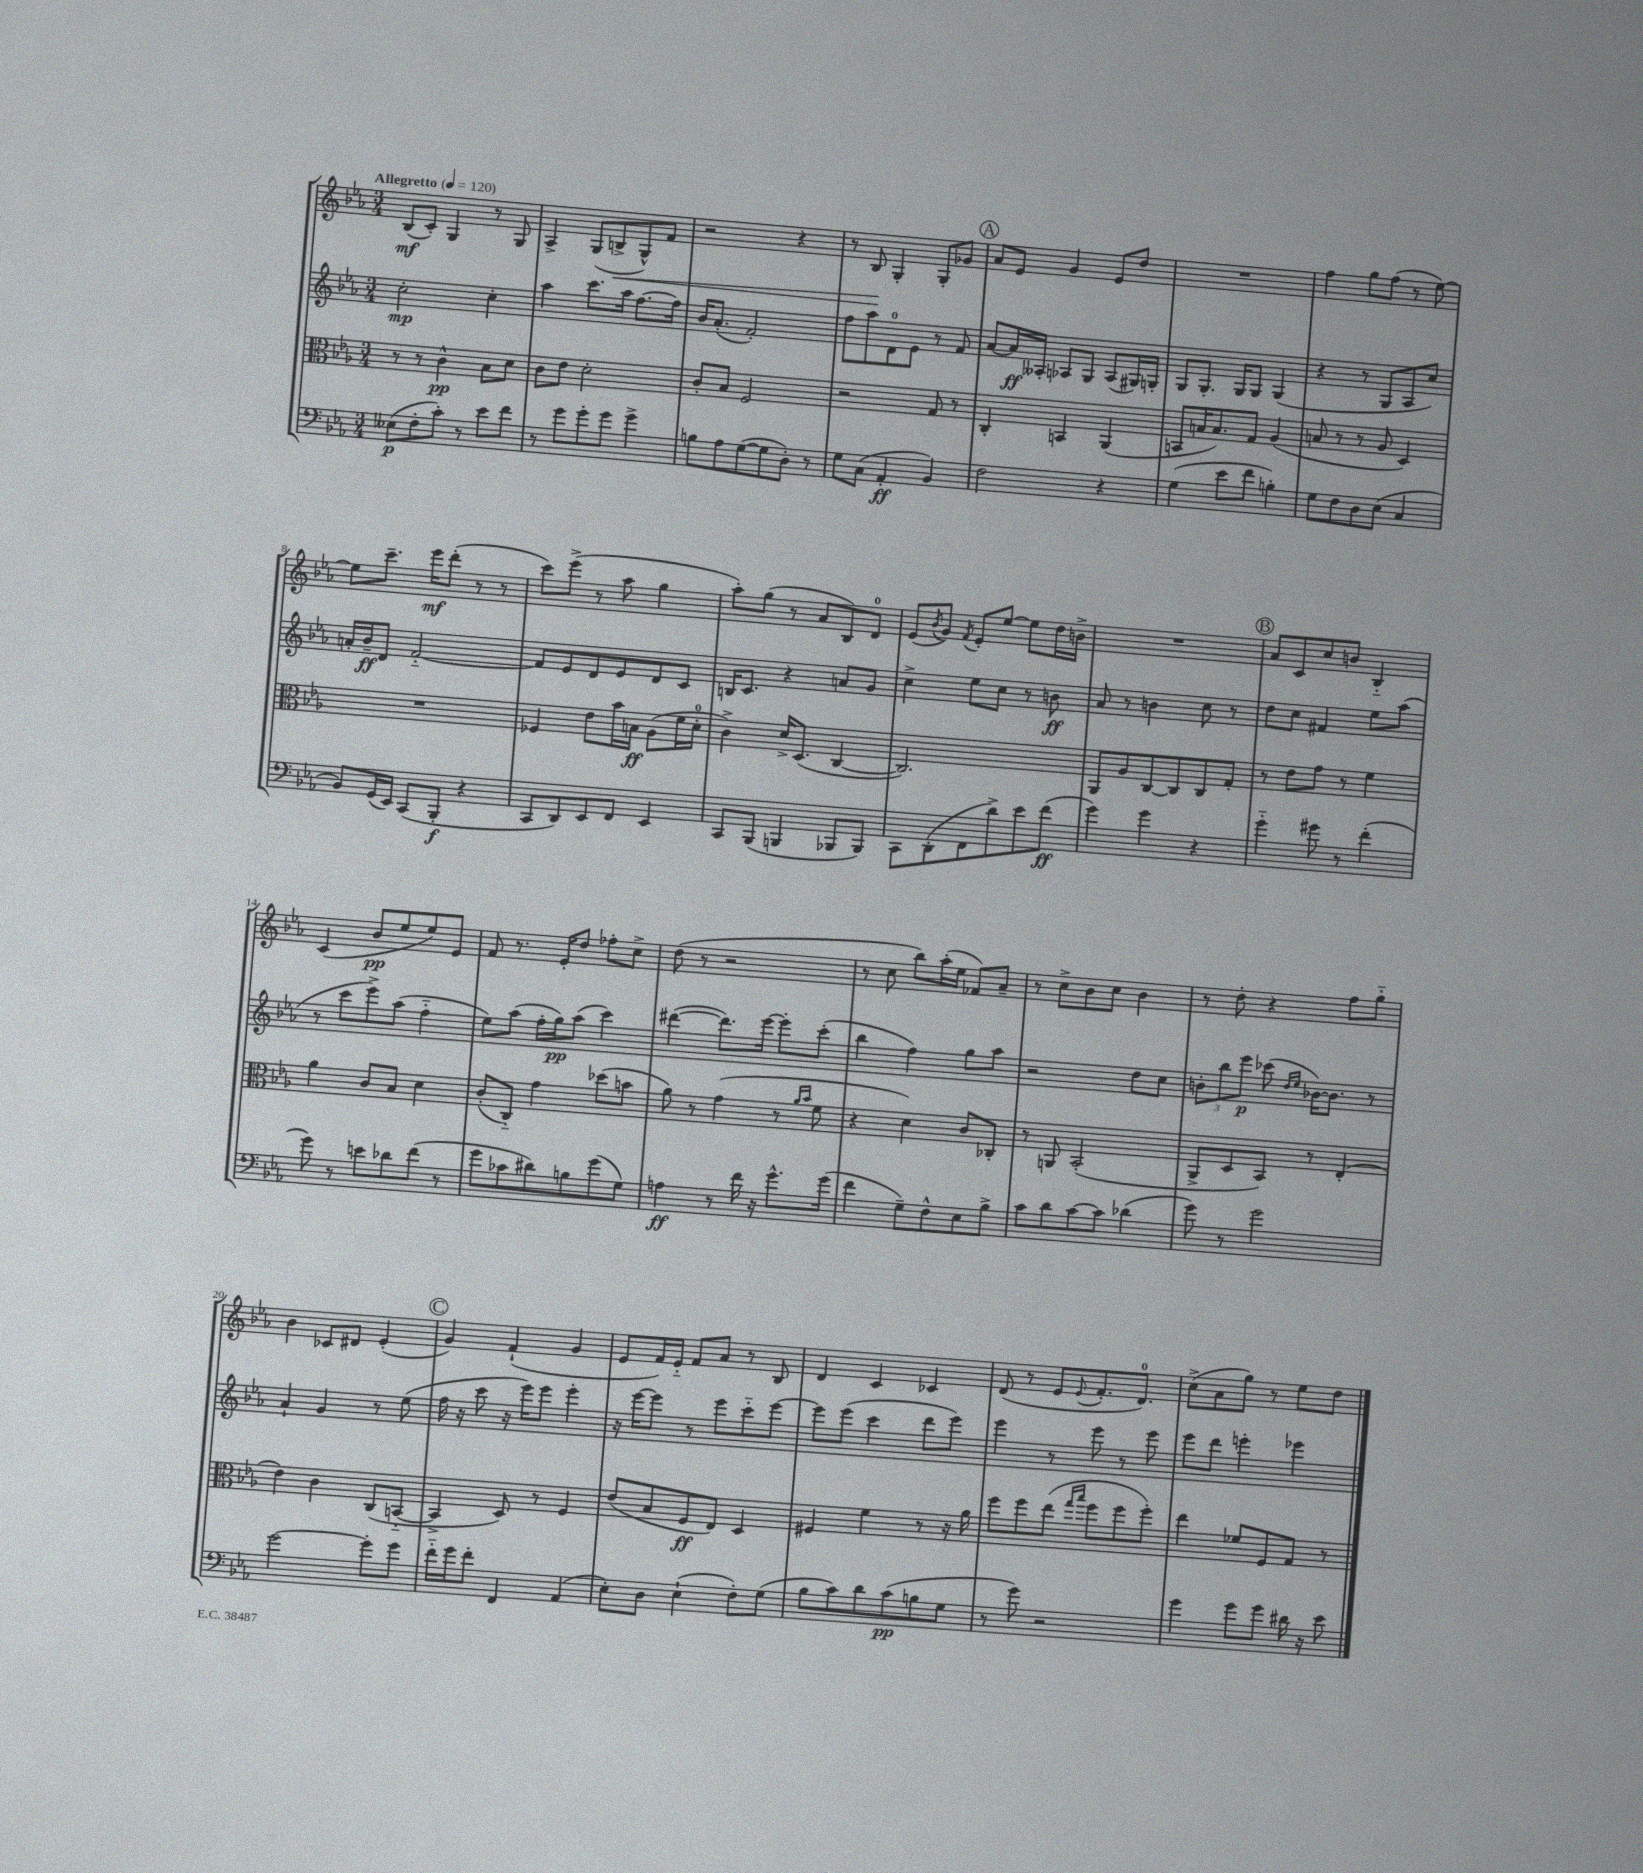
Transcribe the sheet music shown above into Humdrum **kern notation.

**kern	**dynam	**kern	**dynam	**kern	**dynam	**kern	**dynam
*part4	*part4	*part3	*part3	*part2	*part2	*part1	*part1
*staff4	*staff4	*staff3	*staff3	*staff2	*staff2	*staff1	*staff1
*clefF4	*	*clefC3	*	*clefG2	*	*clefG2	*
*k[b-e-a-]	*	*k[b-e-a-]	*	*k[b-e-a-]	*	*k[b-e-a-]	*
*M3/4	*	*M3/4	*	*M3/4	*	*M3/4	*
*MM120	*	*MM120	*	*MM120	*	*MM120	*
=1	=1	=1	=1	=1	=1	=1	=1
!	!	!	!	!	!	!LO:TX:a:B:t=Allegretto	!
(8E--X\L	p	8r	.	2cc'\	mp	(8B-/L	mf
8F'\	.	8r	.	.	.	8c'/J)	.
8c'\J)	.	4c^^\	pp	.	.	4G/	.
8r	.	.	.	.	.	.	.
8e-\L	.	8B-\L	.	4cc'\	.	8r	.
8f\J	.	8d\J	.	.	.	8G/	.
=2	=2	=2	=2	=2	=2	=2	=2
8r	.	8c\L	.	4aa-\	.	4A-^/	.
8g\L	.	8e-\J	.	.	.	.	.
8g'\	.	2d'\	.	8.ccc\L	.	(8G/L	.
!	!	!	!	!	!	!	!LO:HP:b
8g\J	.	.	.	.	.	8Bn^/	<
.	.	.	.	16aa-\Jk	.	.	.
4g^\	.	.	.	[8.ff\L	.	8G^^/)	.
.	.	.	.	.	.	8f/J	.
.	.	.	.	16ff\Jk]	.	.	.
=3	=3	=3	=3	=3	=3	=3	=3
8Bn\L	.	8c'/L	.	16b-/KL	.	2r	.
.	.	.	.	(8.a-'/J	.	.	.
8A-\	.	8B-/J	.	.	.	.	.
([8G\	.	2F/	.	2f'/)	.	.	.
8G\]	.	.	.	.	.	.	.
8D'\J)	.	.	.	.	.	4r	.
8r	.	.	.	.	.	.	.
=4	=4	=4	=4	=4	=4	=4	=4
8G\L	.	2r	.	8ff\L	.	8r	.
(8C\J	.	.	.	8aa-\	.	8B-/	.
4AA-'/	ff	.	.	8d\	.	4G'/	[
.	.	.	.	8e-\J	.	.	.
4BB-/)	.	8G/	.	8r	.	8G'/L	.
.	.	8r	.	8f/	.	8g-X/J	.
!!LO:REH:place=s1:t=A
=5	=5	=5	=5	=5	=5	=5	=5
2F\	.	4C'/	.	[8a-/L	.	8a-/L	.
.	.	.	.	16a-/L]	ff	8e-/J	.
.	.	.	.	16A--X'/JJ	.	.	.
.	.	4BBn/	.	8A-X/L	.	4g/	.
.	.	.	.	8G/J	.	.	.
4r	.	(4AA-/	.	(8A-/L	.	8e-/L	.
.	.	.	.	16G#X/L)	.	8dd/J	.
.	.	.	.	16Gn'/JJ	.	.	.
=6	=6	=6	=6	=6	=6	=6	=6
(4G\	.	8BBn/L	.	8G/L	.	2.r	.
.	.	16Bn/K	.	8.G'/J	.	.	.
.	.	8.B/)	.	.	.	.	.
8e-\L	.	.	.	.	.	.	.
.	.	.	.	16G/KL	.	.	.
8f\J	.	8G/J	.	8G/J	.	.	.
4Bn'\)	.	(4A-/	.	(4G/	.	.	.
=7	=7	=7	=7	=7	=7	=7	=7
8G\L	.	8Bn/	.	4r	.	4ff\	.
8F\	.	8r	.	.	.	.	.
8D\	.	8r	.	8r	.	8gg\L	.
(8E-\J	.	8A-/	.	8G/L	.	(8ff\J	.
4C/	.	4D/)	.	8A-/	.	8r	.
.	.	.	.	8cc/J)	.	[8ee-\)	.
!!LO:LB:g=z
=8	=8	=8	=8	=8	=8	=8	=8
8BB-/L)	.	2.r	.	16an'/LL	.	8ee-\L]	.
.	.	.	.	16b-~/J	ff	.	.
(16GG/L	.	.	.	8d/J	.	8.ccc~\J	.
16EE-/JJ)	.	.	.	.	.	.	.
(8CC/L	.	.	.	[2f/	.	.	.
.	.	.	.	.	.	16eee-\KL	mf
8BBB-'/J	f	.	.	.	.	(8ddd'\J	.
4r	.	.	.	.	.	8r	.
.	.	.	.	.	.	8r	.
=9	=9	=9	=9	=9	=9	=9	=9
8CC/L	.	4F-X/	.	8f/L]	.	8ccc\L)	.
8DD/)	.	.	.	8e-/	.	(8eee-^\J	.
8EE-/	.	8e-\L	.	8d/	.	8r	.
8FF/J	.	16b-\L	.	8e-/	.	8aa-\	.
.	.	16Bn\JJ	ff	.	.	.	.
4EE-/	.	(8A-\L	.	8d/	.	4gg\	.
.	.	16f\L	.	8c/J	.	.	.
.	.	16d'\JJ	.	.	.	.	.
=10	=10	=10	=10	=10	=10	=10	=10
8CC/L	.	4c^\)	.	16Bn/KL	.	8aa-'\L)	.
.	.	.	.	8.c/J	.	.	.
(8BBB-/J	.	.	.	.	.	(8gg\J	.
4BBBn/	.	16d^/KL	.	4r	.	8r	.
.	.	(8.D/J	.	.	.	.	.
.	.	.	.	.	.	8a-/L	.
8BBB-X/L	.	[4C/	.	8an/L	.	8B-/)	.
8BBB-/J)	.	.	.	8g/J	.	8d/J	.
=11	=11	=11	=11	=11	=11	=11	=11
8CC\L	.	2.C/])	.	4cc^\	.	(8e-/L	.
.	.	.	.	.	.	8qb-/	.
(8DD'\	.	.	.	.	.	8g/J)	.
.	.	.	.	.	.	8qf/	.
8FF\	.	.	.	8ee-\L	.	8e-'/L	.
8d^\)	.	.	.	8cc\J	.	[8ee-/J	.
8e-\	.	.	.	8r	.	8ee-\L]	.
(8f\J	ff	.	.	8bn\	ff	16dd\L	.
.	.	.	.	.	.	16bn^\JJ	.
=12	=12	=12	=12	=12	=12	=12	=12
4g\)	.	8AA-/L	.	8a-/	.	2.r	.
.	.	8A-/	.	8r	.	.	.
4g\	.	[8C/	.	4bn\	.	.	.
.	.	8C/]	.	.	.	.	.
4r	.	8C/	.	8cc\	.	.	.
.	.	8G'/J	.	8r	.	.	.
!!LO:REH:place=s1:t=B
=13	=13	=13	=13	=13	=13	=13	=13
4g\	.	8r	.	8dd\L	.	8a-/L	.
.	.	8e-\L	.	8cc\J	.	8c/	.
8g#X\	.	8g\J	.	4f#X/	.	8cc/	.
8r	.	8r	.	.	.	8bn/J	.
(4f'\	.	4f\	.	8ee-\L	.	4B-/	.
.	.	.	.	(8aa-\J	.	.	.
!!LO:LB:g=z
=14	=14	=14	=14	=14	=14	=14	=14
8g\)	.	4a-\	.	8r	.	(4c/	.
8r	.	.	.	8ccc\L	.	.	.
8en\L	.	8c/L	.	8eee-^\)	.	8b-/L	pp
8d-X\	.	8B-/J	.	(8aa-\J	.	8ee-/	.
(8f\J	.	4d\	.	4ff\	.	8ee-/)	.
8r	.	.	.	.	.	8e-/J	.
=15	=15	=15	=15	=15	=15	=15	=15
8g\L	.	(8c'/L	.	8ee-\L)	.	8f/	.
8c-X\	.	8C/J)	.	(8aa-\J	.	8.r	.
8d#X\)	.	4g\	.	16ff'\LL	.	.	.
.	.	.	.	16gg\J)	pp	16e-'/KL	.
8Bn\	.	.	.	(8aa-\J	.	8dd/J	.
(8g\	.	(8dd-X\L	.	4ccc\)	.	8ff-X'\L	.
8G\J)	.	8bn\J	.	.	.	8cc^\J	.
=16	=16	=16	=16	=16	=16	=16	=16
4An\	ff	8a-\)	.	([4ddd#X\	.	(8dd\	.
.	.	8r	.	.	.	8r	.
8r	.	(4g\	.	8.ddd#\L])	.	2r	.
16f\	.	.	.	.	.	.	.
16r	.	.	.	[16eee-\Jk	.	.	.
8.g^^\L	.	8r	.	8eee-'\L]	.	.	.
.	.	16qqa-/LL	.	.	.	.	.
.	.	16qqb-/JJ	.	.	.	.	.
.	.	8f\	.	(8ccc'\J	.	.	.
(16g\Jk	.	.	.	.	.	.	.
=17	=17	=17	=17	=17	=17	=17	=17
4f\	.	4r	.	4bb-\	.	8r	.
.	.	.	.	.	.	8cc\	.
8G~\L)	.	4d\)	.	4ff\)	.	8bb-\L)	.
8F^^\	.	.	.	.	.	(16aa-'\L	.
.	.	.	.	.	.	16ee-\JJ	.
8E-\	.	8c/L	.	8gg\L	.	8f-X/L)	.
8B-^\J	.	8C-X'/J	.	8aa-\J	.	8a-~/J	.
=18	=18	=18	=18	=18	=18	=18	=18
8c\L	.	8r	.	2r	.	8r	.
8d\	.	8AAn/	.	.	.	8cc^\L	.
[8c\	.	(2BB-'/	.	.	.	8b-\	.
8c\J]	.	.	.	.	.	8cc\J	.
(4d-X\	.	.	.	8dd\L	.	4b-\	.
.	.	.	.	8cc\J	.	.	.
=19	=19	=19	=19	=19	=19	=19	=19
8g\)	.	8AA-^/L	.	12bn'\L	.	8r	.
.	.	.	.	12bb-\	.	.	.
8r	.	8D/	.	.	.	8dd'\	.
.	.	.	.	12eee-\J	p	.	.
2g\	.	8BB-/J)	.	(8ccc-X\	.	4r	.
.	.	.	.	16qqdd/LL	.	.	.
.	.	.	.	16qqee-/JJ	.	.	.
.	.	8r	.	[16b-X\KL)	.	.	.
.	.	.	.	8.b-\J]	.	.	.
.	.	(4E-'/	.	.	.	8ff\L	.
.	.	.	.	8r	.	8gg\J	.
!!LO:LB:g=z
=20	=20	=20	=20	=20	=20	=20	=20
[2g\	.	4e-\)	.	4a-`/	.	4b-\	.
.	.	4c\	.	4g/	.	8c-X/L	.
.	.	.	.	.	.	8d#X/J	.
8g'\L]	.	(8C/L	.	8r	.	(4e-'/	.
8g\J	.	[8BBn/J	.	(8ee-\	.	.	.
!!LO:REH:place=s1:t=C
=21	=21	=21	=21	=21	=21	=21	=21
16f\LL	.	4BB^/]	.	16ff\	.	4g/)	.
16g\J	.	.	.	16r	.	.	.
8f'\J	.	.	.	8ccc\	.	.	.
4FF/	.	8D/)	.	16r	.	(4f`/	.
.	.	.	.	16eee-\KL)	.	.	.
.	.	8r	.	8eee-\J	.	.	.
(4AA-/	.	4F/	.	4eee-'\	.	4g/	.
=22	=22	=22	=22	=22	=22	=22	=22
8E-'\L)	.	(8e-/L	.	16r	.	8e-/L	.
.	.	.	.	[16eee-\KL	.	.	.
8D\J	.	8B-/	.	8eee-\J]	.	16f/L)	.
.	.	.	.	.	.	16e-/JJ	.
(4E-`\	.	8F/	ff	8r	.	8f/L	.
.	.	8E-/J)	.	8eee-\L	.	8a-/J	.
8F'\L)	.	4D/	.	8ccc\	.	8r	.
(8G\J	.	.	.	[8eee-\J	.	8B-/	.
=23	=23	=23	=23	=23	=23	=23	=23
8B-\L	.	4F#X/	.	8eee-\L]	.	4d/	.
8c\)	.	.	.	(8eee-\J	.	.	.
8d\	.	4f\	.	4ccc\	.	4c/	.
(8c\	pp	.	.	.	.	.	.
8Bn\	.	8r	.	8ddd\L	.	4c-X/	.
8G\J	.	16r	.	8eee-\J)	.	.	.
.	.	16a-\	.	.	.	.	.
=24	=24	=24	=24	=24	=24	=24	=24
8r	.	8ff\L	.	4eee-\	.	(8d/	.
8g\)	.	8ff\	.	.	.	8r	.
2r	.	(8ee-\J	.	8r	.	8e-/L	.
.	.	16qqgg/LL	.	.	.	.	.
.	.	16qqbb-/JJ	.	.	.	8qqe-/	.
.	.	8ff\L	.	8eee-\	.	8.f'/	.
.	.	8ff\	.	8r	.	.	.
.	.	.	.	.	.	8.d/J)	.
.	.	8ff'\J)	.	8eee-\	.	.	.
=25	=25	=25	=25	=25	=25	=25	=25
4g\	.	4ee-\	.	8eee-\L	.	(8cc^\L	.
.	.	.	.	8ddd\J	.	8a-\	.
8g\L	.	8f-X/L	.	4eeen'\	.	8gg\J)	.
8g\J	.	8F/	.	.	.	8r	.
16d#X\	.	8G/J	.	4eee-X\	.	8ee-\L	.
16r	.	.	.	.	.	.	.
8e-\	.	8r	.	.	.	8dd\J	.
==	==	==	==	==	==	==	==
*-	*-	*-	*-	*-	*-	*-	*-
